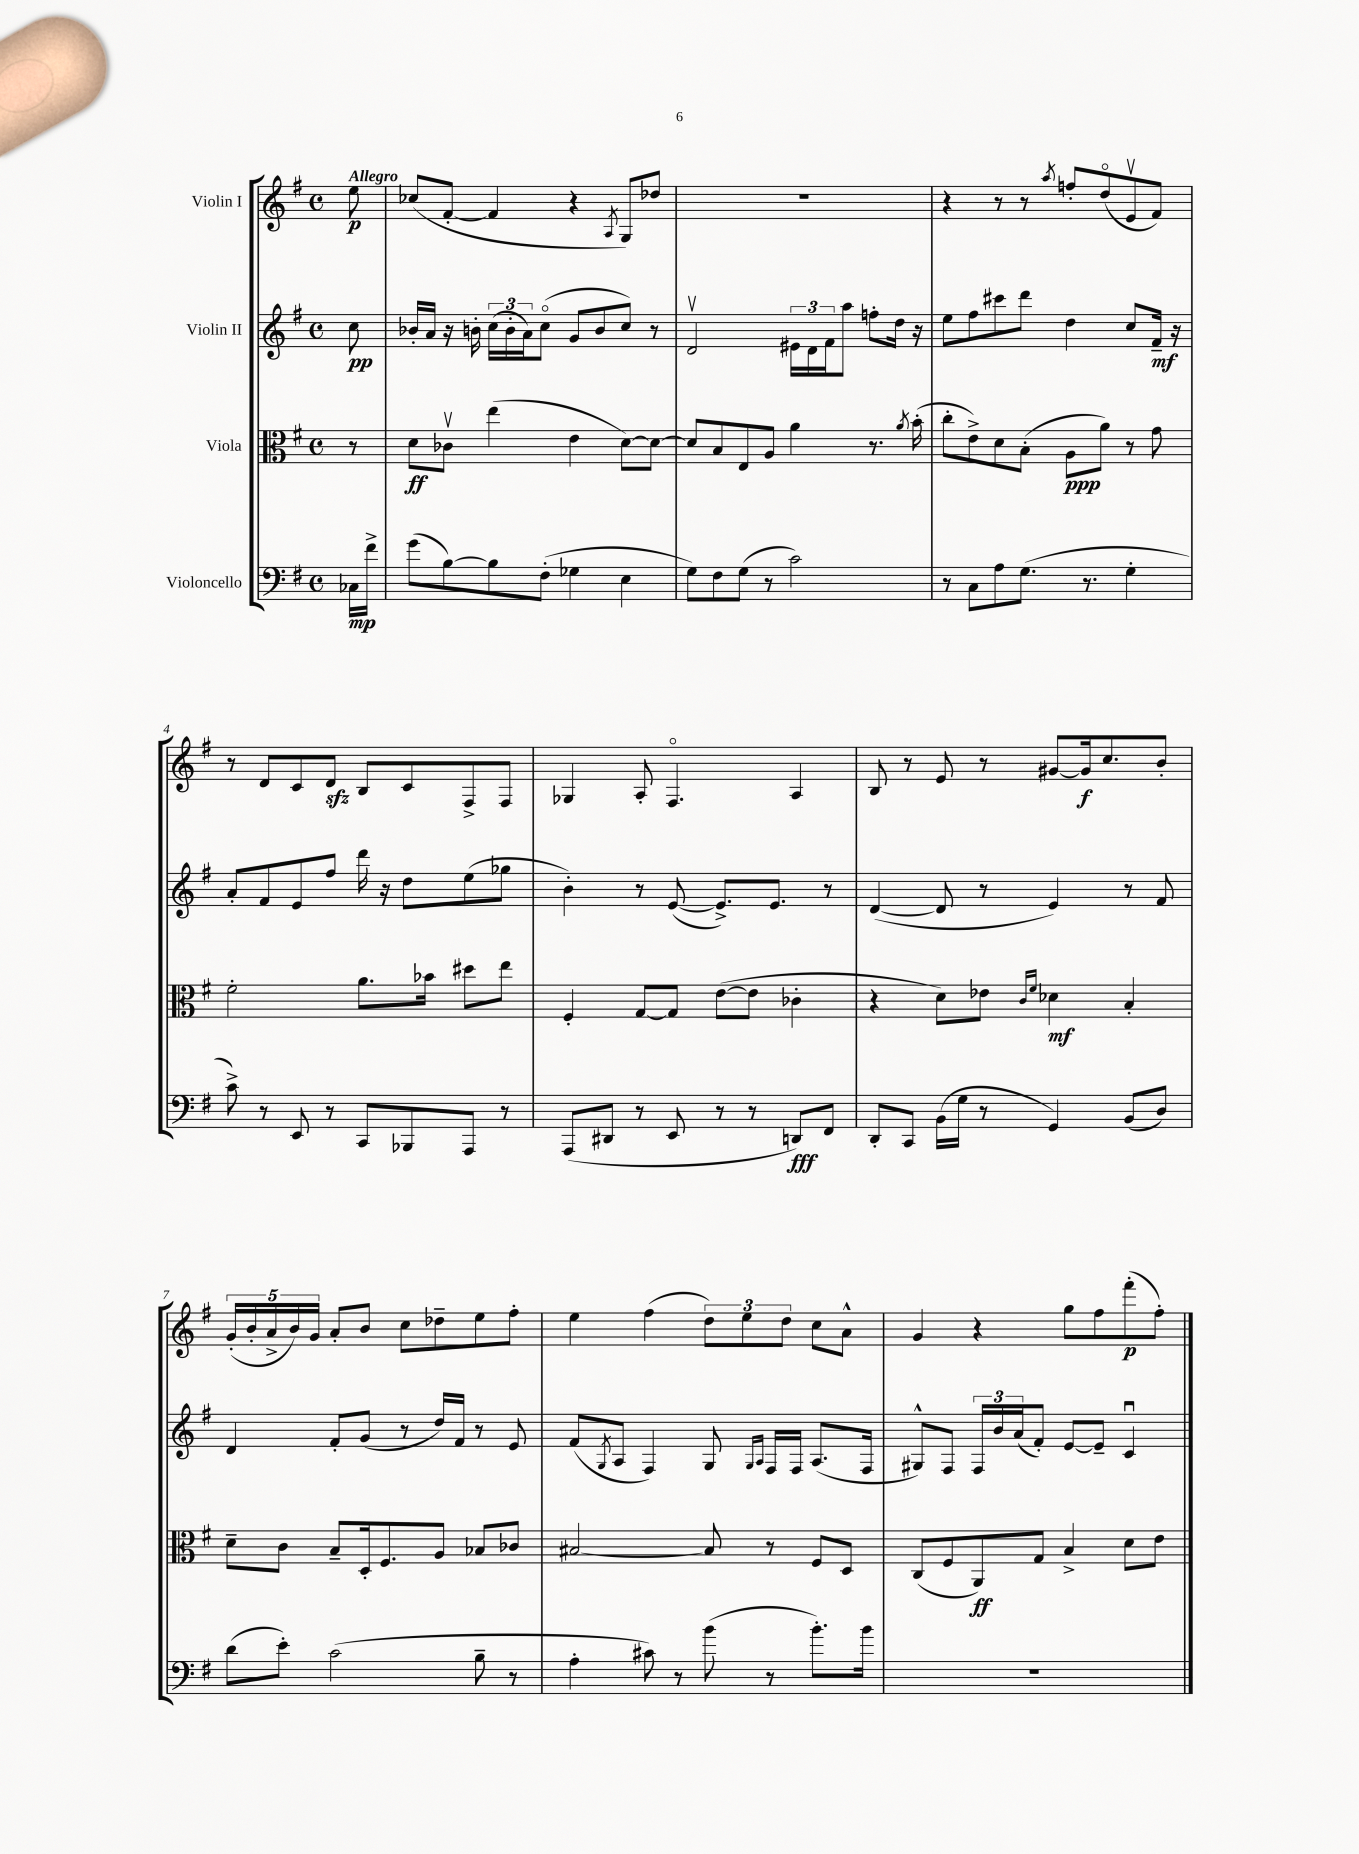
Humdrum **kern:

**kern	**kern	**kern	**kern
*staff4	*staff3	*staff2	*staff1
*clefF4	*clefC3	*clefG2	*clefG2
*k[f#]	*k[f#]	*k[f#]	*k[f#]
*M4/4	*M4/4	*M4/4	*M4/4
*met(c)	*met(c)	*met(c)	*met(c)
16C-	8r	8cc	8ee
16f#^	.	.	.
=	=	=	=
(8g	8d	16b-'	(8cc-
.	.	16a	.
[8B)	8c-v	16r	[8f#'
.	.	16b'	.
8B]	(4ee	(24cc	4f#]
.	.	24b'	.
.	.	24a)	.
(8F#'	.	(8cco	.
4G-	4e	8g	4r
.	.	8b	.
.	.	.	8qA
4E	[8d)	8cc)	8G)
.	8d_	8r	8dd-
=	=	=	=
8G)	8d]	2dv	1r
8F#	8B	.	.
(8G	8E	.	.
8r	8A	.	.
2c)	4a	24e#	.
.	.	24d	.
.	.	24f#	.
.	.	8aa	.
.	8.r	8ff'	.
.	.	16dd	.
.	8qa	.	.
.	(16b'	16r	.
=	=	=	=
8r	8cc'	8ee	4r
8C	8e^)	8ff#	.
8A	8d	8ccc#	8r
(8.G	(8B'	8ddd	8r
.	.	.	8qaa
.	8A	4dd	8ff'
8.r	.	.	.
.	8a)	.	(8ddo
4G'	8r	8cc	8ev
.	8g	16f#~	8f#)
.	.	16r	.
=	=	=	=
8c^)	2f#'	8a'	8r
8r	.	8f#	8d
8EE	.	8e	8c
8r	.	8ff#	8d
8CC	8.a	16ddd	8B
.	.	16r	.
8BBB-	.	8dd	8c
.	16b-	.	.
8AAA	8dd#	(8ee	8F#^
8r	8ee	8gg-	8F#
=	=	=	=
(8AAA	4F#'	4b')	4G-
8DD#	.	.	.
8r	[8G	8r	8A'
8EE	8G]	([8e	4.F#o
8r	([8e	8.e^])	.
8r	8e]	.	.
.	.	8.e	.
8DD)	4c-'	.	4A
8FF#	.	8r	.
=	=	=	=
8DD'	4r	([4d	8B
8CC	.	.	8r
(16BB	8d)	8d]	8e
16G	.	.	.
8r	8e-	8r	8r
.	16qqc	.	.
.	16qqf#	.	.
4GG)	4d-	4e)	[8g#
.	.	.	16g#]
.	.	.	8.cc
(8BB	4B'	8r	.
8D)	.	8f#	8b'
=	=	=	=
(8d	8d~	4d	(20g'
.	.	.	20b'
.	.	.	20a^
8e')	8c	.	.
.	.	.	20b)
.	.	.	20g
(2c	8B~	8f#'	8a'
.	16D'	(8g	8b
.	8.F#	.	.
.	.	8r	8cc
.	8A	16dd)	8dd-~
.	.	16f#	.
8B~	8B-	8r	8ee
8r	8c-	8e	8ff#'
=	=	=	=
4A'	[2B#	(8f#	4ee
.	.	8qG	.
.	.	8A	.
8c#)	.	4F#)	(4ff#
8r	.	.	.
(8b	8B#]	8G	12dd)
.	.	.	12ee
.	.	16qqG	.
.	.	16qqA	.
8r	8r	16F#	.
.	.	.	12dd
.	.	16F#	.
8.b')	8F#	(8.A	8cc
.	8D	.	8a^^
16b	.	16F#	.
=	=	=	=
1r	(8C	8G#^^)	4g
.	8F#	8F#	.
.	8AA)	24F#	4r
.	.	24b	.
.	.	(24a	.
.	8G	8f#')	.
.	4B^	[8e	8gg
.	.	8e~]	8ff#
.	8d	4cu	(8fff#'
.	8e	.	8ff#')
==	==	==	==
*-	*-	*-	*-
